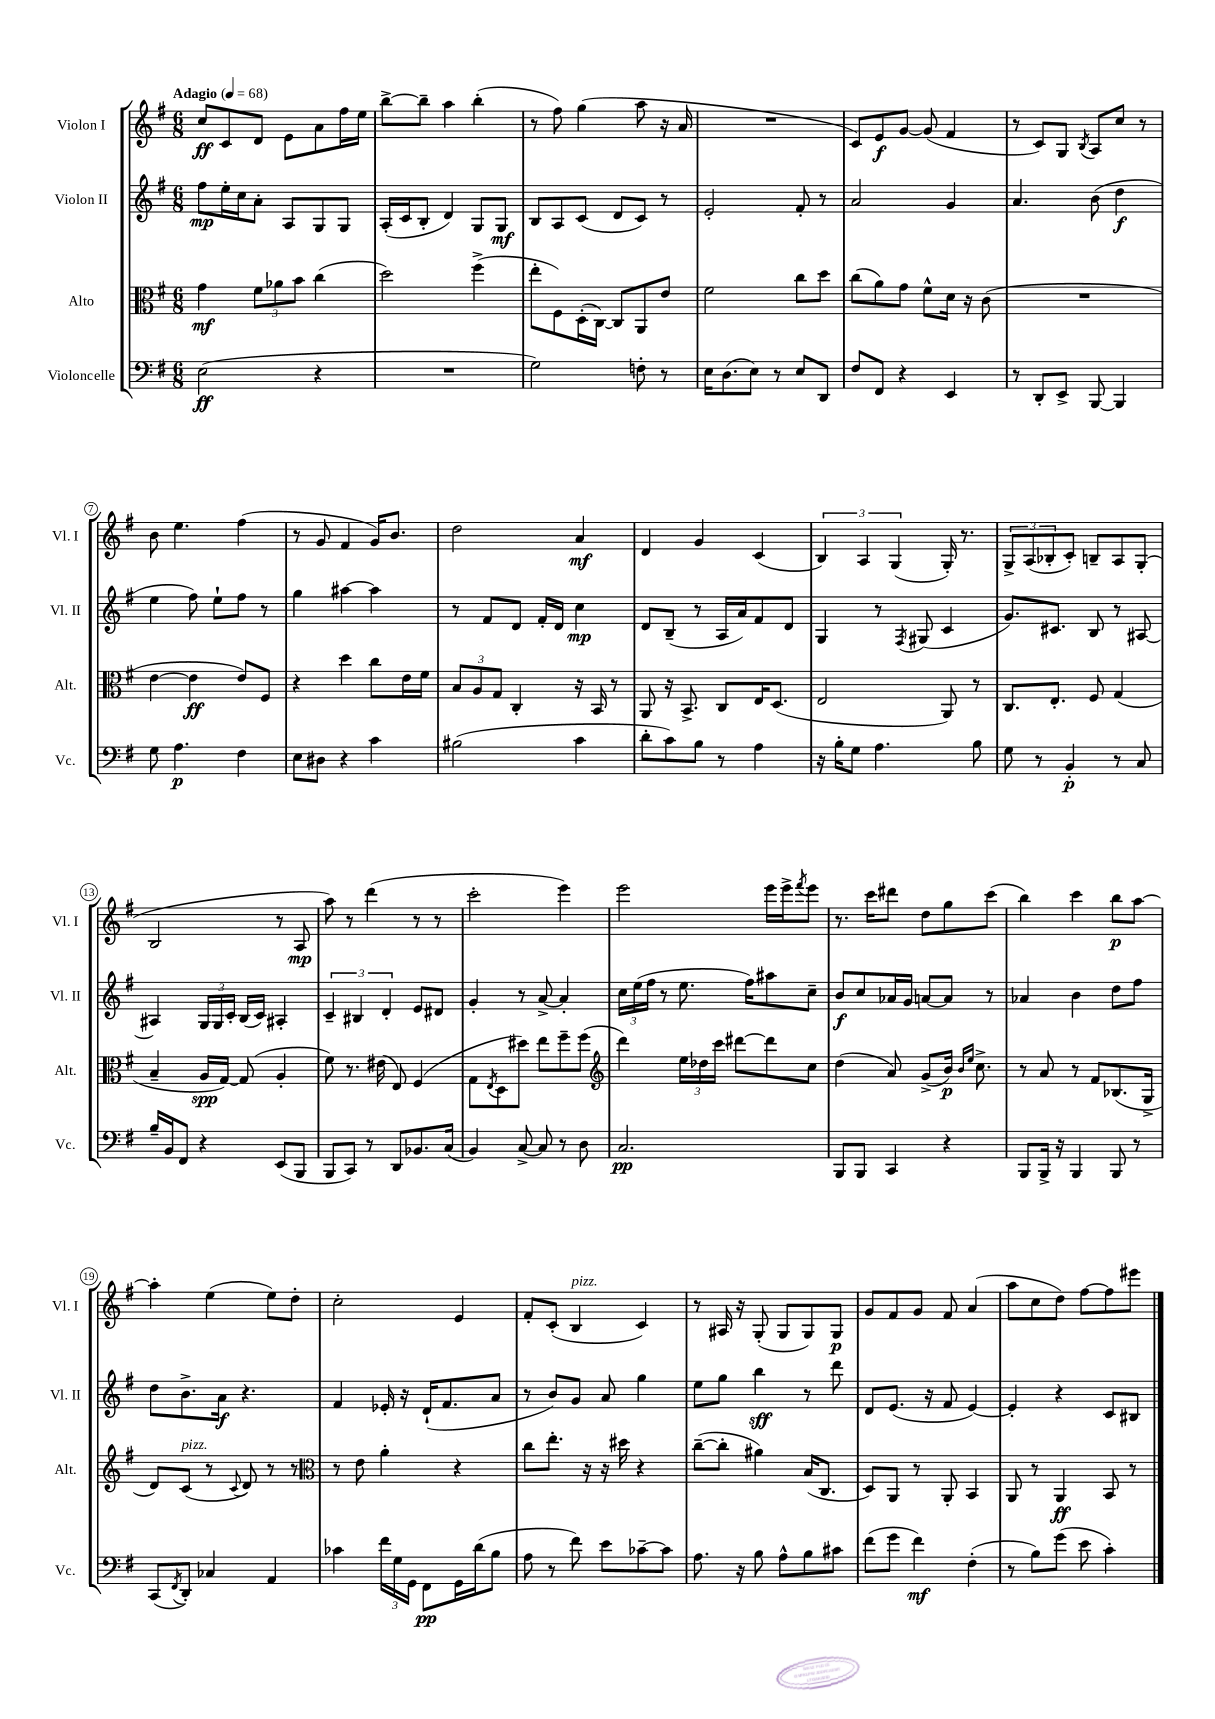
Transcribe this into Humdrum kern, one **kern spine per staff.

**kern	**kern	**kern	**kern
*staff4	*staff3	*staff2	*staff1
*clefF4	*clefC3	*clefG2	*clefG2
*k[f#]	*k[f#]	*k[f#]	*k[f#]
*M6/8	*M6/8	*M6/8	*M6/8
*MM68	*MM68	*MM68	*MM68
(2E\	4g\	8ff#\L	8cc/L
.	.	16ee'\L	8c/
.	.	16cc\J	.
.	12f#\L	8a'\J	8d/J
.	12a-\	.	.
.	.	8A/L	8e\L
.	12b\J	.	.
4r	(4cc\	8G/	8a\
.	.	8G/J	16ff#\L
.	.	.	16ee\JJ
=	=	=	=
2.r	2dd\)	(16A'/LL	[8bb^\L
.	.	16c/J	.
.	.	8B'/J	8bb~\]J
.	.	4d/)	4aa\
.	(4ff#^\	8G/L	(4bb'\
.	.	8G/J	.
=	=	=	=
2G\)	8ee'\L	8B/L	8r
.	8F#\)	8A/	8ff#\)
.	(16D'\L	(8c/J	(4gg\
.	[16C\JJ)	.	.
.	8C/]L	8d/L	.
8F'\	8AA/	8c/J)	8aa\
8r	8e/J	8r	16r
.	.	.	16a/
=	=	=	=
16E\LK	2f#\	2e'/	2.r
(8.D\	.	.	.
8E\J)	.	.	.
8r	.	.	.
8E/L	8cc\L	8f#'/	.
8DD/J	8dd\J	8r	.
=	=	=	=
8F#/L	(8cc\L	2a/	8c/L)
8FF#/J	8a\)	.	8e/
4r	8g\J	.	[8g/J
.	8f#^^\L	.	(8g/]
4EE/	16d\Jk	4g/	4f#/
.	16r	.	.
.	(8c\	.	.
=	=	=	=
8r	2.r	4.a/	8r
8DD'/L	.	.	8c/L)
8EE^/J	.	.	8G/J
.	.	.	8qB/
[8BBB/	.	(8b\	8A/L
4BBB/]	.	4dd\	8cc/J
.	.	.	8r
=	=	=	=
8G\	[4e\	4ee\	8b\
4.A\	.	.	4.ee\
.	4e\]	8ff#\)	.
.	.	8ee`\L	.
4F#\	8e/L)	8ff#\J	(4ff#\
.	8F#/J	8r	.
=	=	=	=
8E\L	4r	4gg\	8r
8D#\J	.	.	8g/
4r	4dd\	[4aa#\	4f#/
4c\	8cc\L	4aa#\]	16g/LK)
.	.	.	8.b/J
.	16e\L	.	.
.	16f#\JJ	.	.
=	=	=	=
(2B#\	12B/L	8r	2dd\
.	12A/	.	.
.	.	8f#/L	.
.	12G/J	.	.
.	4C'/	8d/J	.
.	.	16f#'/LL	.
.	.	16d/JJ	.
4c\	16r	4cc\	4a/
.	16BB/	.	.
.	8r	.	.
=	=	=	=
8d'\L	8AA/	8d/L	4d/
8c\)	16r	(8B~/J	.
.	8.BB^/	.	.
8B\J	.	8r	4g/
8r	8C/L	16A/LL	.
.	.	16a/J)	.
4A\	16E/K	8f#/	(4c/
.	(8.D/J	.	.
.	.	8d/J	.
=	=	=	=
16r	2E/	4G/	6B/)
16B'\LK	.	.	.
8G\J	.	.	.
.	.	.	6A/
4.A\	.	8r	.
.	.	.	(6G/
.	.	8qF#/	.
.	.	(8G#/	.
.	8AA/)	4c/	16G'/)
.	.	.	8.r
8B\	8r	.	.
=	=	=	=
8G\	8.C/L	8.g/L)	12G^/L
.	.	.	(12A/
8r	.	.	.
.	.	.	12B-'/
.	8.E'/J	8.c#/J	.
4BB'/	.	.	8c'/J)
.	8F#/	8B/	8B~/L
8r	(4G/	8r	8A/
8C/	.	[8A#/	(8G'/J
=	=	=	=
16B~/LL	4B~/	4A#/]	2B/
16BB/J	.	.	.
8FF#/J	.	.	.
4r	16A/LL	24G/LL	.
.	.	24G/	.
.	[16G/JJ)	.	.
.	.	24c'/JJ	.
.	(8G/]	(16B/LL	.
.	.	16c/JJ)	.
(8EE/L	4A'/	4A#'/	8r
8BBB/J	.	.	8A/
=	=	=	=
8BBB/L	8f#\)	6c~/	8aa\)
8CC/J)	8.r	.	8r
.	.	6B#/	.
8r	.	.	(4ddd\
.	(16e#\	.	.
.	.	6d'/	.
8DD/L	8E/)	.	.
8.BB-/	(4F#/	8e/L	8r
.	.	8d#/J	8r
(16C/Jk	.	.	.
=	=	=	=
4BB/)	8G\L	4g'/	2ccc'\
.	8qE/	.	.
.	8D\	.	.
[8C^/	8dd#\J)	8r	.
8C/]	8ee\L	[8a^/	.
8r	8ff#~\	4a'/]	4eee\)
8D\	(8ff#\J	.	.
=	=	=	=
*	*clefG2	*	*
2.C/	4ddd\)	24cc\LL	2eee\
.	.	(24ee\	.
.	.	24ff#\JJ	.
.	.	8r	.
.	24ee\LL	8.ee\	.
.	24dd-\	.	.
.	24ccc\JJ	.	.
.	[8ddd#\L	.	.
.	.	16ff#\LK)	.
.	8ddd#\]	8aa#\	16eee\LL
.	.	.	16eee^\J
.	.	.	8qfff#/
.	8cc\J	8cc~\J	8eee\J
=	=	=	=
8BBB/L	(4dd\	8b/L	8.r
8BBB/J	.	8cc/	.
.	.	.	16ccc\LK
4CC/	8a/)	16a-/L	8ddd#\J
.	.	16g/JJ	.
.	(8g^/L	[8a/L	8dd\L
4r	16b/Jk)	8a/]J	8gg\
.	16qqb/LL	.	.
.	16qqee/JJ	.	.
.	8.cc^\	.	.
.	.	8r	(8ccc\J
=	=	=	=
8BBB/L	8r	4a-/	4bb\)
16BBB^/Jk	8a/	.	.
16r	.	.	.
4BBB/	8r	4b\	4ccc\
.	8f#/L	.	.
8BBB/	(8.B-/	8dd\L	8bb\L
8r	.	8ff#\J	[8aa\J
.	16G^/Jk	.	.
=	=	=	=
(8CC/L	8d/L)	8dd\L	4aa'\]
8qFF#/	.	.	.
8DD'/J)	(8c/J	8.b^\	.
4C-/	8r	.	(4ee\
.	.	16a\Jk	.
.	8qqc/	.	.
.	8d/)	4.r	.
4AA/	8r	.	8ee\L)
.	8r	.	8dd'\J
=	=	=	=
*	*clefC3	*	*
4c-\	8r	4f#/	2cc'\
.	8e\	.	.
24f#\LL	4a'\	16e-'/	.
24G\	.	.	.
.	.	16r	.
24GG\JJ	.	.	.
8FF#\L	.	(16d`/LK	.
.	.	8.f#/	.
16GG\L	4r	.	4e/
(16d\J	.	.	.
8B\J	.	8a/J	.
=	=	=	=
8A\	8cc\L	8r	8f#'/L
8r	8.ee'\J	8b/L)	(8c'/J
8f#\)	.	8g/J	4B/
.	16r	.	.
8e\L	16r	8a/	.
.	16dd#\	.	.
[8c-~\	4r	4gg\	4c/)
8c-\]J	.	.	.
=	=	=	=
8.A\	([8cc~\L	8ee\L	8r
.	8cc'\]J	8gg\J	16A#/
16r	.	.	16r
8B\	4a#\)	4bb\	(8G'/
8A^^\L	.	.	8G/L
8B\	(16B/LK	8r	8G/)
.	8.C/J	.	.
8c#\J	.	8ddd\	8G/J
=	=	=	=
(8f#\L	8D/L)	8d/L	8g/L
8g\J	8AA/J	(8.e/J	8f#/
4f#\)	8r	.	8g/J
.	.	16r	.
.	8AA'/	8f#/	8f#/
(4F#'\	4BB/	[4e/)	(4a/
=	=	=	=
8r	8AA/	4e'/]	8aa\L
8B\L)	8r	.	8cc\
(8g\J	4AA/	4r	8dd\J)
8e\	.	.	[8ff#\L
4c'\)	8BB/	8c/L	8ff#\]
.	8r	8B#/J	8eee#\J
==	==	==	==
*-	*-	*-	*-
